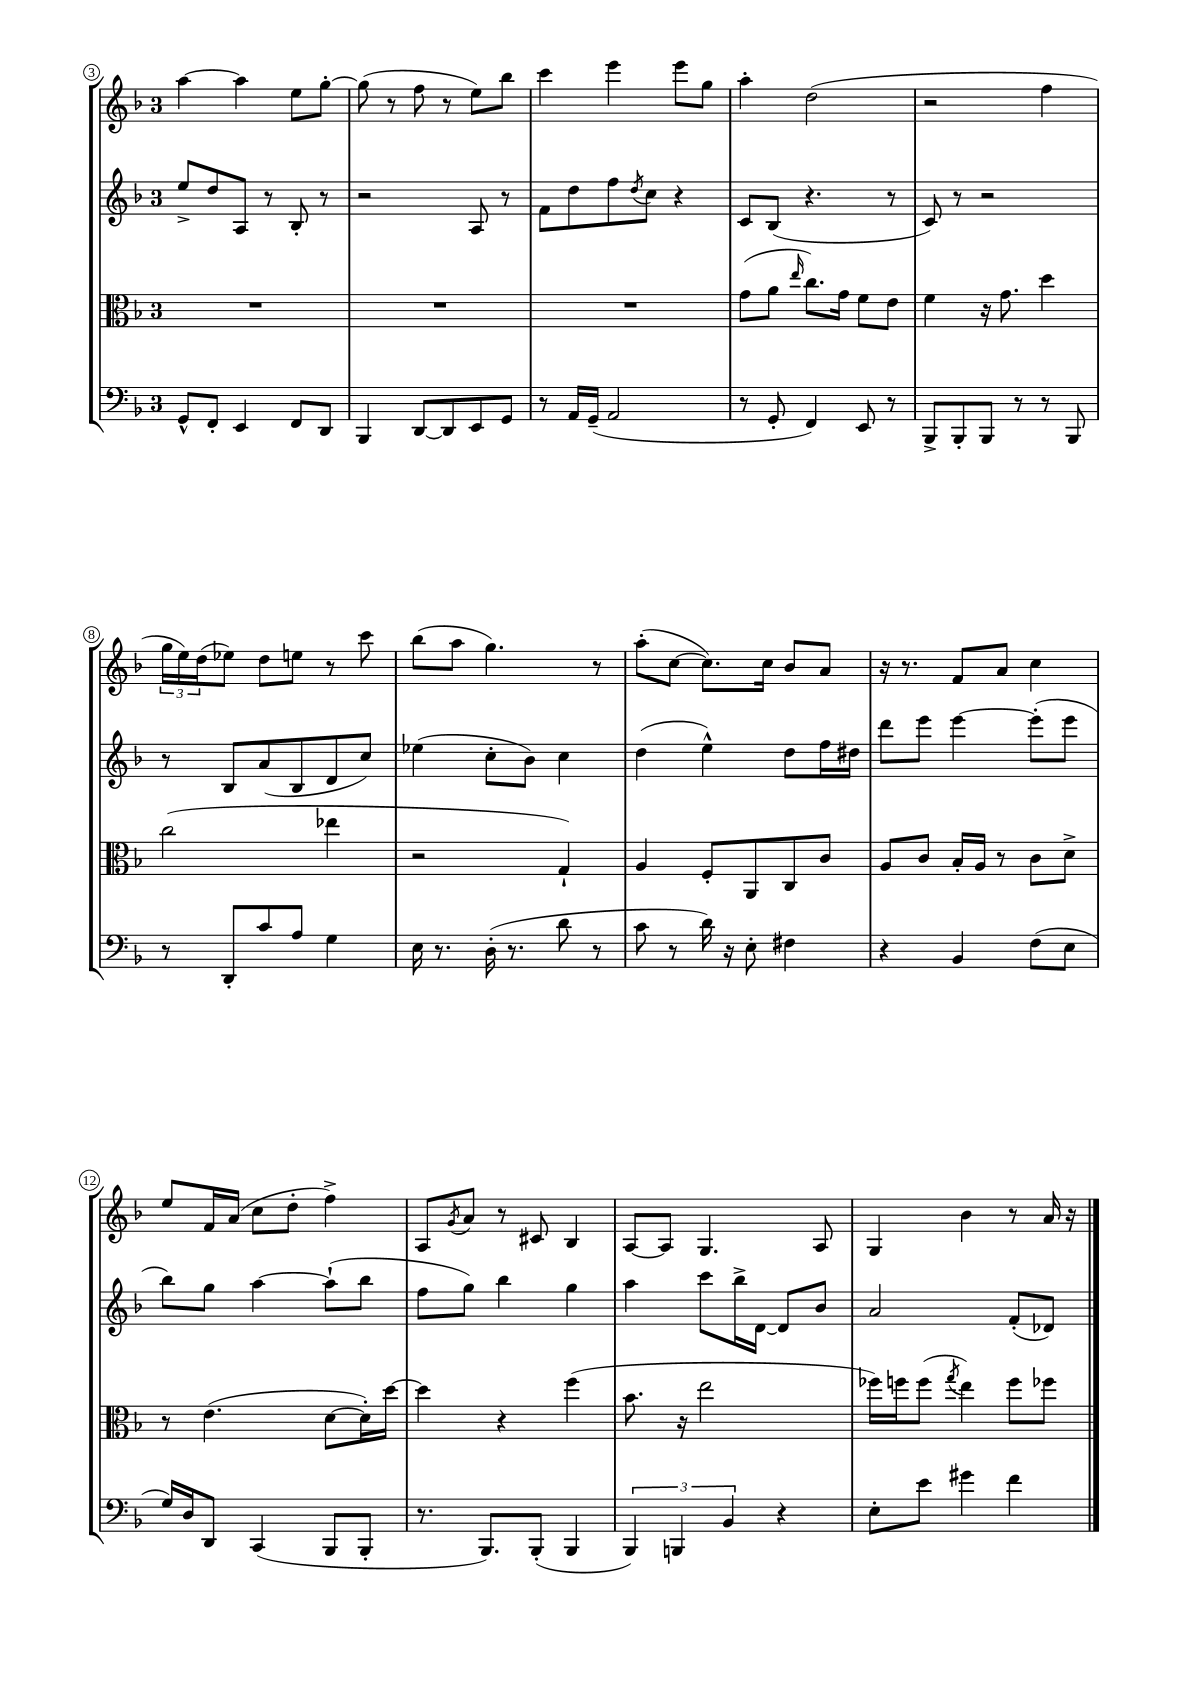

**kern	**kern	**kern	**kern
*part4	*part3	*part2	*part1
*staff4	*staff3	*staff2	*staff1
*clefF4	*clefC3	*clefG2	*clefG2
*k[b-]	*k[b-]	*k[b-]	*k[b-]
*M3/4	*M3/4	*M3/4	*M3/4
=3	=3	=3	=3
8GG^^/L	2.r	8ee^/L	[4aa\
8FF'/J	.	8dd/	.
4EE/	.	8A/J	4aa\]
.	.	8r	.
8FF/L	.	8B-'/	8ee\L
8DD/J	.	8r	[8gg'\J
=4	=4	=4	=4
4BBB-/	2.r	2r	(8gg\]
.	.	.	8r
[8DD/L	.	.	8ff\
8DD/]	.	.	8r
8EE/	.	8A/	8ee\L)
8GG/J	.	8r	8bb-\J
=5	=5	=5	=5
8r	2.r	8f\L	4ccc\
16AA/LL	.	8dd\	.
(16GG~/JJ	.	.	.
2AA/	.	8ff\	4eee\
.	.	8qdd/	.
.	.	8cc\J	.
.	.	4r	8eee\L
.	.	.	8gg\J
=6	=6	=6	=6
8r	(8g\L	8c/L	4aa'\
8GG'/	8a\J	(8B-/J	.
.	16qqee/	.	.
4FF/)	8.cc\L)	4.r	(2dd\
.	16g\Jk	.	.
8EE/	8f\L	.	.
8r	8e\J	8r	.
=7	=7	=7	=7
8BBB-^/L	4f\	8c/)	2r
8BBB-'/	.	8r	.
8BBB-/J	16r	2r	.
.	8.g\	.	.
8r	.	.	.
8r	4dd\	.	4ff\
8BBB-/	.	.	.
!!LO:LB:g=z
=8	=8	=8	=8
8r	(2cc\	8r	24gg\LL
.	.	.	24ee\)
.	.	.	(24dd\J
8DD'/L	.	8B-/L	8ee-X\J)
8c/	.	(8a/	8dd\L
8A/J	.	8B-/	8een\J
4G\	4ee-X\	8d/	8r
.	.	8cc/J)	8ccc\
=9	=9	=9	=9
16E\	2r	(4ee-X\	(8bb-\L
8.r	.	.	.
.	.	.	8aa\J
(16D'\	.	8cc'\L	4.gg\)
8.r	.	.	.
.	.	8b-\J)	.
8d\	4G`/)	4cc\	.
8r	.	.	8r
=10	=10	=10	=10
8c\	4A/	(4dd\	(8aa'\L
8r	.	.	[8cc\J
16d\)	8F'/L	4ee^^\)	8.cc\L])
16r	.	.	.
8E'\	8AA/	.	.
.	.	.	16cc\Jk
4F#X\	8C/	8dd\L	8b-/L
.	8c/J	16ff\L	8a/J
.	.	16dd#X\JJ	.
=11	=11	=11	=11
4r	8A/L	8ddd\L	16r
.	.	.	8.r
.	8c/J	8eee\J	.
4BB-/	16B-'/LL	[4eee\	8f/L
.	16A/JJ	.	.
.	8r	.	8a/J
(8F\L	8c\L	(8eee'\L]	4cc\
8E\J	8d^\J	8eee\J	.
!!LO:LB:g=z
=12	=12	=12	=12
16G/LL)	8r	8bb-\L)	8ee/L
16D/J	.	.	.
8DD/J	(4.e\	8gg\J	16f/L
.	.	.	(16a/JJ
(4CC/	.	[4aa\	8cc\L
.	.	.	8dd'\J
8BBB-/L	[8d\L	(8aa`\L]	4ff^\)
8BBB-'/J	16d'\L])	8bb-\J	.
.	[16dd\JJ	.	.
=13	=13	=13	=13
8.r	4dd\]	8ff\L	8A/L
.	.	.	8qg/
.	.	8gg\J)	8a/J
8.BBB-/L)	.	.	.
.	4r	4bb-\	8r
(8BBB-'/J	.	.	8c#X/
4BBB-/	(4ff\	4gg\	4B-/
=14	=14	=14	=14
6BBB-/)	8.b-\	4aa\	[8A/L
.	.	.	8A/J]
6BBBn/	.	.	.
.	16r	.	.
.	2ee\	8ccc\L	4.G/
6BB-/	.	.	.
.	.	16bb-^\L	.
.	.	[16d\JJ	.
4r	.	8d/L]	.
.	.	8b-/J	8A/
=15	=15	=15	=15
8E'\L	16ff-X\LL)	2a/	4G/
.	16ffn\J	.	.
8e\J	(8ff\J	.	.
.	8qgg/	.	.
4g#X\	4ee\)	.	4b-\
4f\	8ff\L	(8f'/L	8r
.	8ff-X\J	8d-X/J)	16a/
.	.	.	16r
==	==	==	==
*-	*-	*-	*-
